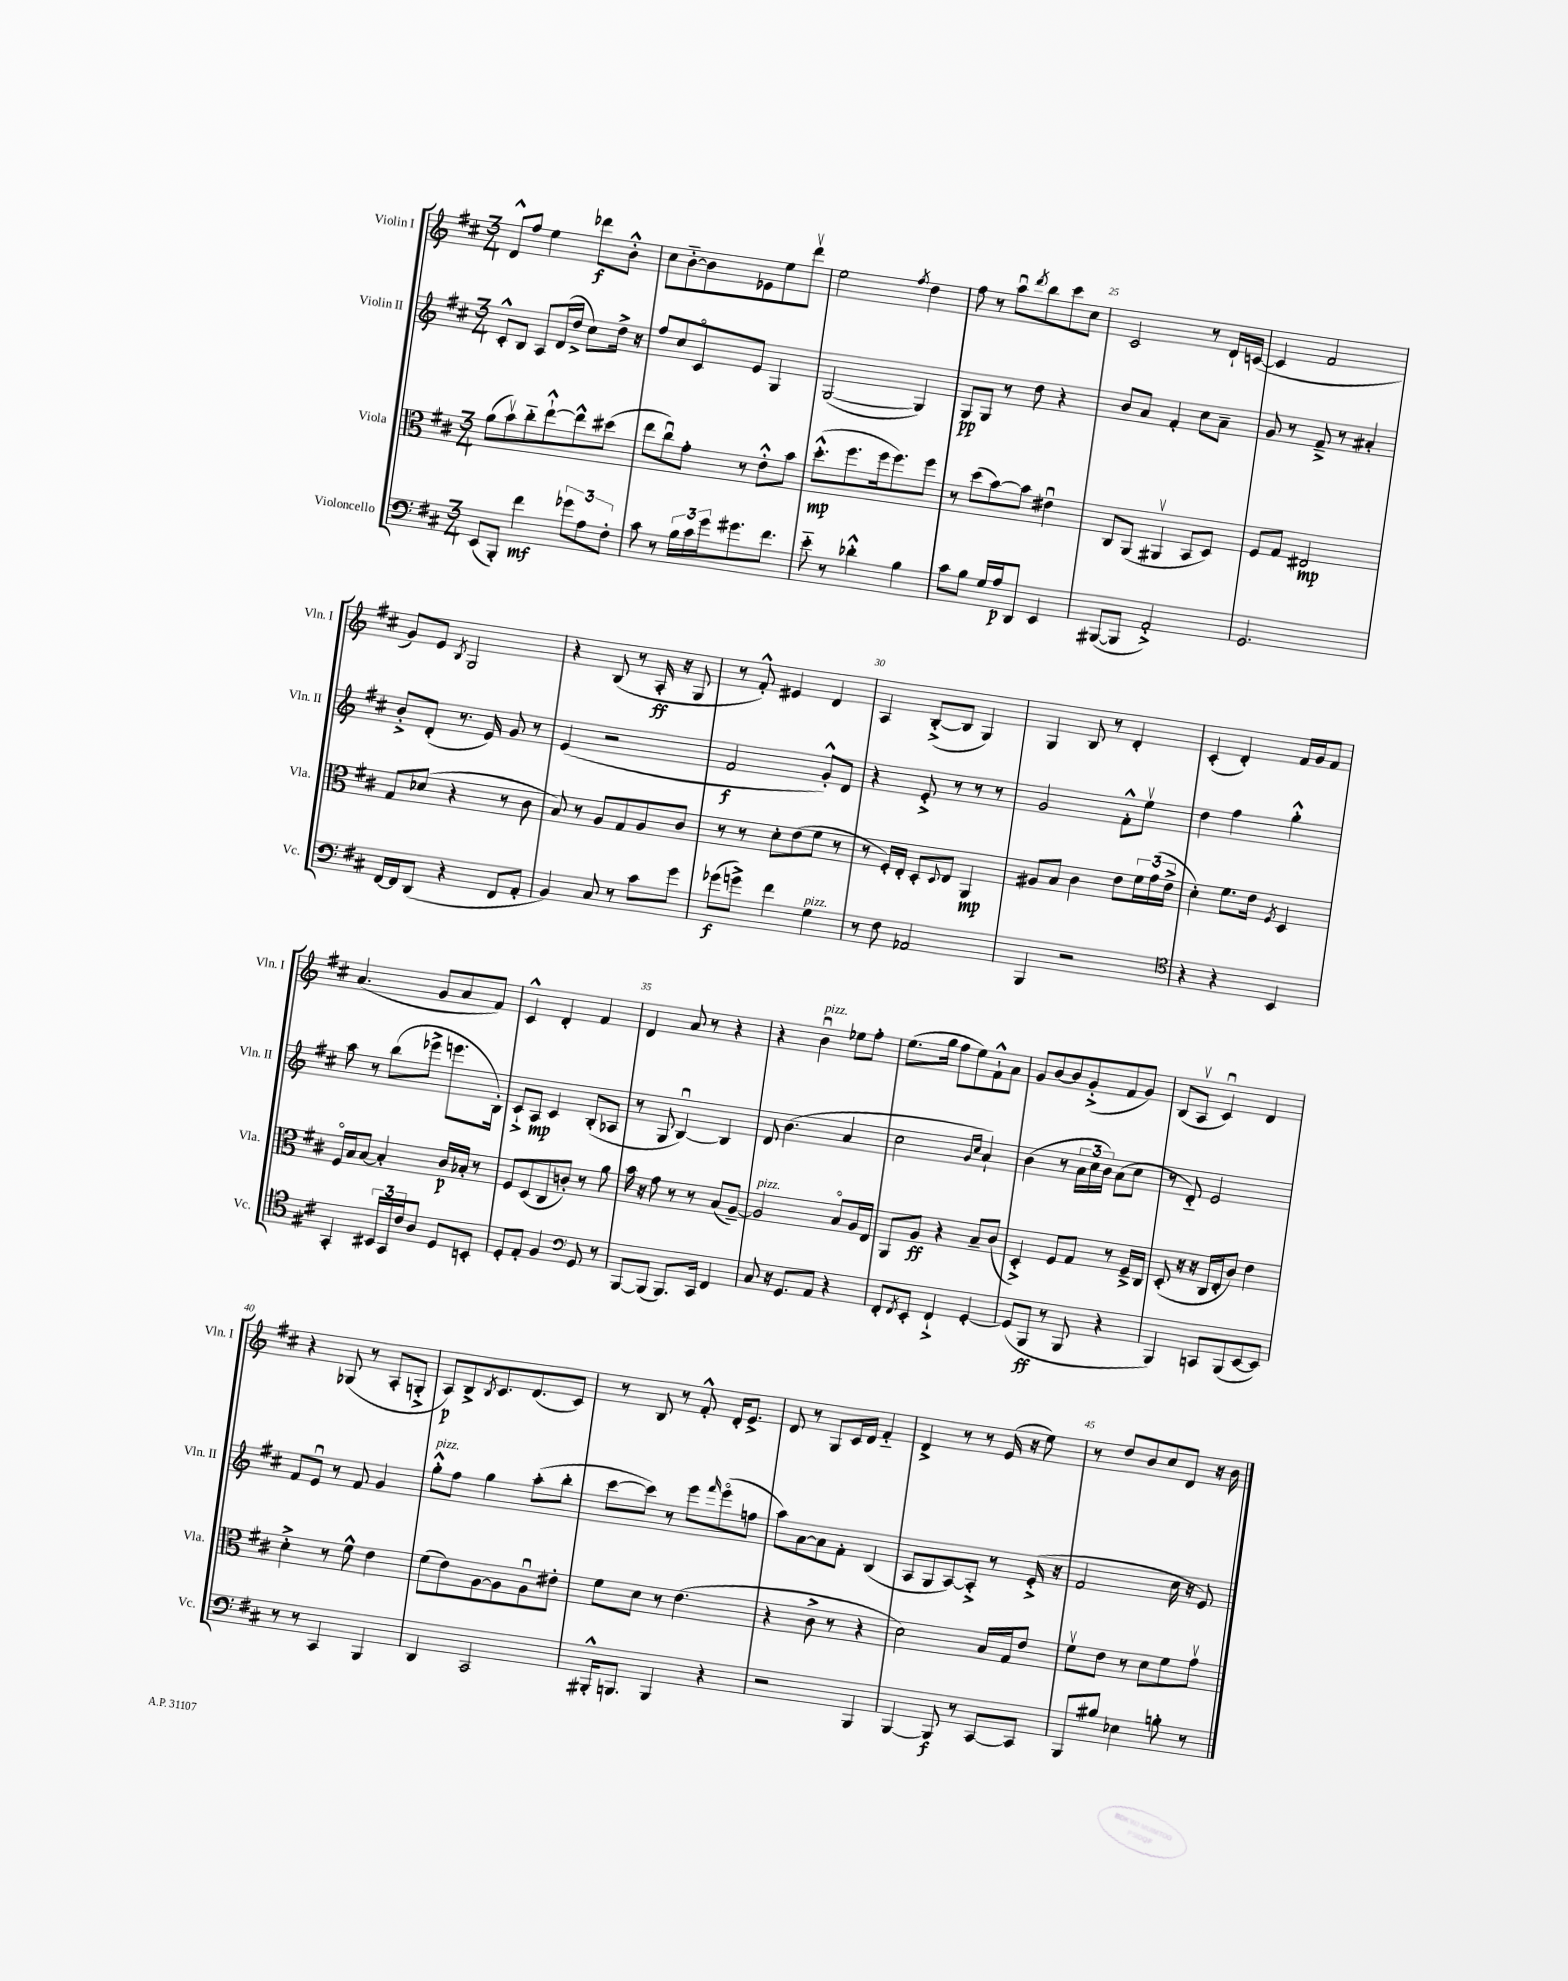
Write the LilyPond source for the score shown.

<<
\new StaffGroup <<
\new Staff = "s0" \with { instrumentName = "Violin I" shortInstrumentName = "Vln. I" } {
    \clef treble \key d \major \numericTimeSignature \time 3/4
    d'8-^ fis''8 e''4 des'''8\f b'8-.-^ |
    cis''8 b'8~-_ b'8 ees'8 e''8 d'''8\upbow |
    e''2 \acciaccatura { fis''8 } d''4 |
    fis''8 r8 a''8\downbow \acciaccatura { d'''8 } b''8 cis'''8 cis''8 |
    cis'2 r8 d'16-! c'16~( |
    c'4 fis'2 |
    g'8) e'8 \acciaccatura { b8 } g2 |
    r4 b8( r8 a16-.\ff r16 g8 |
    r8 fis'8-.-^) eis'4 d'4 |
    a4 b8~-.->( b8 g4) |
    g4 b8 r8 d'4-. |
    cis'4-.( d'4-.) fis'16 g'16 fis'8 |
    a'4.( g'8 a'8 fis'8) |
    cis'4-^ d'4-. fis'4 |
    d'4 a'8 r8 r4 |
    r4 b'4\downbow^\markup { \italic "pizz." } ees''8 fis''8-. |
    e''8.( g''16 fis''8 e''8) fis'8-!-^ a'8 |
    g'8 b'8~ b'8 g'8-.->( fis'8 g'8) |
    b8( a8\upbow cis'4\downbow) d'4 |
    r4 ges8( r8 a8-. g8-.-> |
    a8\p) b8-> \acciaccatura { b8 } cis'8. d'8.( cis'8) |
    r8 b8 r8 fis'8-.-^ d'16-. e'8.-> |
    d'8 r8 g8 cis'16 d'16 fis'4-_ |
    d'4-> r8 r8 e'16( r16 e''8) |
    r8 d''8 b'8 cis''8 d'8 r16 b'16 \bar "|." |
}
\new Staff = "s1" \with { instrumentName = "Violin II" shortInstrumentName = "Vln. II" } {
    \clef treble \key d \major \numericTimeSignature \time 3/4
    cis'8-.-^ b8 a8 d'16( d''16-> cis''8) d''16-> r16 |
    fis''8 cis''8 cis'8\flageolet e'8 g4 |
    g2~( g4) |
    g8\pp g8 r8 d''8 r4 |
    b'8 a'8 fis'4-. cis''8 a'8-- |
    g'8 r8 fis'8---> r8 ais'4-. |
    b'8-.-> d'8-.( r8. e'16) g'8 r8 |
    e'4( r2 |
    fis'2\f g'8-.-^) d'8 |
    r4 e'8-.-> r8 r8 r8 |
    g'2 fis'8-.-^ e''8\upbow |
    d''4 fis''4 g''4-.-^ |
    a''8 r8 b''8( ees'''8-> e'''8. b16-.) |
    cis'8-!-> a8\mp cis'4 b8-.( aes8 |
    r8 g8 b4~\downbow) b4 |
    d'8 b'4.( a'4 |
    cis''2 \grace { g'16 cis''16 } a'4-!) |
    b'4( r8 \tuplet 3/2 { a'16 cis''16 b'16) } a'8( cis''8 |
    r8 d'8-_) e'2 |
    fis'8 e'8\downbow r8 fis'8 g'4 |
    g''8-.-^^\markup { \italic "pizz." } fis''8 g''4 a''8-.( b''8-. |
    cis'''8~ cis'''8) r8 e'''8 \grace { fis'''16 } e'''8\flageolet( f''8 |
    a''8) a'8~ a'8 fis'8-. b4( |
    a8 g8 a8~) a8-.-> r8 e'16-.->( r16 |
    fis'2 cis''16 r16 e'8) \bar "|." |
}
\new Staff = "s2" \with { instrumentName = "Viola" shortInstrumentName = "Vla." } {
    \clef alto \key d \major \numericTimeSignature \time 3/4
    a'8( b'8\upbow) cis''8-_ e''8~-!-^ e''8-^ dis''8( |
    e''8 cis''8\downbow) g'8-. r8 e'8-.-^ b'8 |
    d''8.-.-^\mp( fis''8. fis''16 fis''8.) fis''8 |
    r8 d''8( b'8~) b'8 eis'4\downbow |
    cis8 a,8( ais,4\upbow b,8 d8) |
    fis8 g8 eis2\mp |
    g8 des'8( r4 r8 cis'8 |
    b8) r8 a8 g8 a8 cis'8 |
    r8 r8 d'8-. e'8( fis'8 r8 |
    r8 fis16-.) e16-. d8-. \appoggiatura { d8 } e8 a,4\mp |
    ais8 b8 cis'4 e'8 \tuplet 3/2 { fis'16 g'16( e'16-> } |
    d'4-.) fis'8. e'16 \acciaccatura { fis8 } d4 |
    fis16\flageolet b16 b8~ b4-. cis'16\p bes16-. r8 |
    fis8 d8( cis8 c'8-.) r8 a'8 |
    b'16 r16 g'8 r8 r8 b8( a8~--) |
    a2^\markup { \italic "pizz." } b8\flageolet a16 e16 |
    a,8 a8\ff r4 b8-- cis'8( |
    d4-.->) fis8 g8 r8 fis16---> cis16 |
    d8-.( r16 r16 cis16 e16-. cis'8) e'4 |
    d'4-.-> r8 fis'8-^ e'4 |
    fis'8( e'8) a8~ a8 a8\downbow eis'8-. |
    fis'8 d'8 r8 e'4.( |
    r4 cis'8-> r8 r4 |
    d'2) b16 g16 e'8 |
    fis'8\upbow e'8 r8 d'8 fis'8 g'8\upbow \bar "|." |
}
\new Staff = "s3" \with { instrumentName = "Violoncello" shortInstrumentName = "Vc." } {
    \clef bass \key d \major \numericTimeSignature \time 3/4
    e,8( b,,8-.) fis'4\mf \tuplet 3/2 { ges'8 a8 fis8-. } |
    cis'8 r8 \tuplet 3/2 { b16 cis'16 g'16 } gis'8. fis'8. |
    e'8-_ r8 des'4-.-^ b4 |
    cis'8 b8 g16 a16\p d,8 e,4 |
    bis,,8~( bis,,8 a,2-.->) |
    g,2. |
    fis,16~ fis,16 d,8( r4 fis,8 a,8-. |
    b,4) cis8 r8 cis'8 g'8 |
    ges'8\f( g'8->) fis'4 g4^\markup { \italic "pizz." } |
    r8 fis8 aes,2 |
    b,,4 r2 |
    \clef tenor r4 r4 b,4 |
    g,4-. \tuplet 3/2 { bis,16 g,16 cis'16 } a8 d8 b,8-. |
    d8-. e8-. fis4 \clef bass g,8 r8 |
    b,,8~ b,,8( b,,8.) cis,16 fis,4 |
    cis8 r16 g,8. a,8 r4 |
    fis,8-. \acciaccatura { fis,8 } e,8-. fis,4-!-> g,4~-. |
    g,8( b,,8\ff r8 b,,8 r4 |
    b,,4) c,8 b,,8( e,8~ e,8) |
    r8 r8 cis,4 b,,4 |
    d,4 cis,2 |
    bis,,16-.-^ b,,8. b,,4 r4 |
    r2 b,,4 |
    b,,4~ b,,8\f r8 cis,8~ cis,8 |
    b,,8 bis8 ees4 b8-. r8 \bar "|." |
}
>>
>>
\layout { \context { \Score currentBarNumber = #21 \override BarNumber.break-visibility = ##(#f #t #t) barNumberVisibility = #(every-nth-bar-number-visible 5) } }
